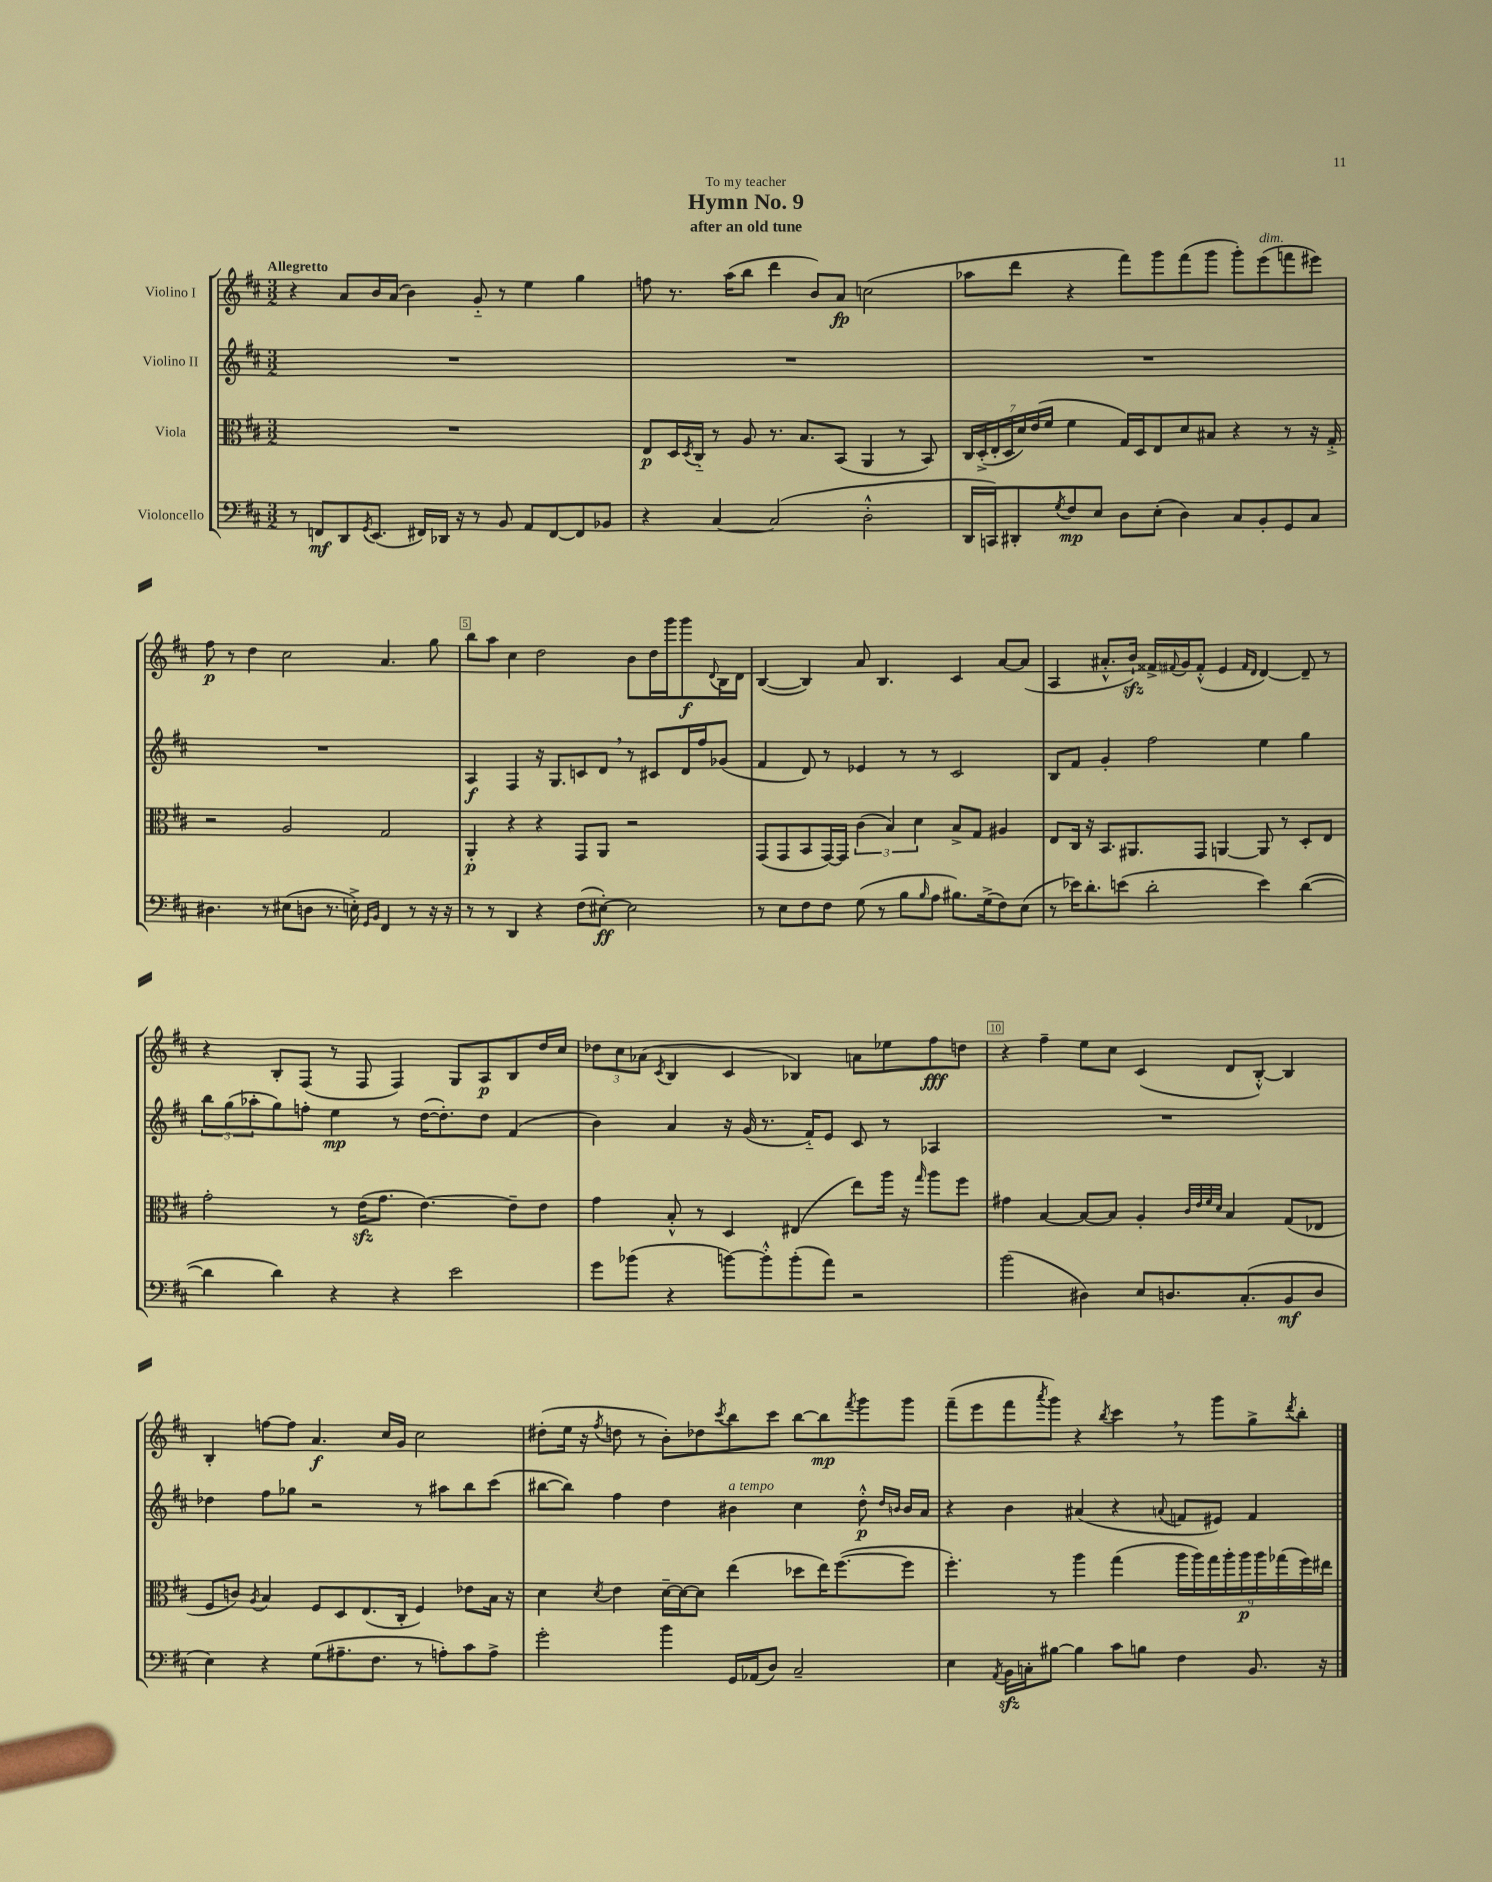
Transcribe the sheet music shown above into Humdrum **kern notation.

**kern	**kern	**kern	**kern
*staff4	*staff3	*staff2	*staff1
*clefF4	*clefC3	*clefG2	*clefG2
*k[f#c#]	*k[f#c#]	*k[f#c#]	*k[f#c#]
*M3/2	*M3/2	*M3/2	*M3/2
8r	1.r	1.r	4r
8FF	.	.	.
8DD	.	.	8a
8qGG	.	.	.
(8.EE	.	.	16b
.	.	.	(16a
.	.	.	4b)
16FF#)	.	.	.
16DD-	.	.	.
16r	.	.	.
8r	.	.	8g'~
8BB	.	.	8r
8AA	.	.	4ee
[8FF#	.	.	.
8FF#]	.	.	4gg
8BB-	.	.	.
=	=	=	=
4r	8E	1.r	8ff
.	16D	.	8.r
.	8qD	.	.
.	16C#'~	.	.
[4C#	8r	.	.
.	.	.	(16aa
.	8A	.	8bb
(2C#]	8.r	.	4ddd
.	8.B	.	.
.	.	.	8b)
.	(8BB	.	8a
2D'^^	4AA	.	(2cc
.	8r	.	.
.	8BB)	.	.
=	=	=	=
16DD	28C#	1.r	8aa-
.	(28D'^	.	.
16CC)	.	.	.
.	28E'	.	.
.	28D	.	.
8DD#'	.	.	8ddd
.	28d)	.	.
.	(28e	.	.
.	28f#	.	.
8qG	.	.	.
8F#	4f#	.	4r
8E	.	.	.
8D	16G)	.	8fff#)
.	16D	.	.
(8E'	8E	.	8ggg
4D)	8d	.	(8fff#
.	8B#	.	8ggg
8C#	4r	.	8ggg')
8BB'	.	.	(8eee
8GG	8r	.	8fff
8C#	16r	.	8eee#)
.	16G'^	.	.
=	=	=	=
4.D#	2r	1.r	8ff#
.	.	.	8r
.	.	.	4dd
8r	.	.	.
(8E#	2A	.	2cc#
8D	.	.	.
8.r	.	.	.
16E'^)	.	.	.
16qqGG	.	.	.
16qqBB	.	.	.
4FF#	2G	.	4.a
8r	.	.	.
16r	.	.	8gg
16r	.	.	.
=	=	=	=
8r	4AA'	4A	8bb
8r	.	.	8aa
4DD	4r	4F#	4cc#
4r	4r	16r	2dd
.	.	8.G	.
(8F#	8GG	8c	.
[8E#')	8AA	8d	.
2E#]	2r	8r	8b
.	.	8c#	16dd
.	.	.	16ggg
.	.	16d	8ggg
.	.	16ff#	.
.	.	.	8qqd
.	.	(8g-	16B
.	.	.	16d
=	=	=	=
8r	(8GG	4f#	([4B
8E	8GG	.	.
8F#	8BB	8d)	4B])
8F#	[16GG)	8r	.
.	16GG]	.	.
(8G	(6c#	4e-	8a
8r	.	.	4.B
.	6B)	.	.
8B	.	8r	.
.	6d	.	.
16qqB	.	.	.
8A	.	8r	.
8.B#)	8B^	2c#	4c#
.	8G	.	.
(16G^	.	.	.
8F#)	4A#	.	[8a
(8E	.	.	(8a]
=	=	=	=
8r	8E	8B	4A
16e-)	16C#	8f#	.
8.d'	16r	.	.
.	8.BB	4g'	8.a#'^^
(8e	.	.	.
.	8.AA#	.	16b`)
2d'	.	2ff#	16f##^
.	.	.	8qqf#
.	.	.	16g
.	8GG	.	(8f#'^^
.	[4AA	.	4e
.	.	.	16qqf#
.	.	.	16qqd
4e)	8AA]	4ee	[4d)
.	8r	.	.
([4d	8D'	4gg	8d~]
.	8E	.	8r
=	=	=	=
4d]	2g'	12bb	4r
.	.	(12gg	.
.	.	12aa-'	.
4d)	.	8gg)	8B'
.	.	8ff'	(8F#
4r	8r	4ee	8r
.	(16e	.	8F#
.	8.g	.	.
4r	.	8r	4F#)
.	[4.e)	([16dd	.
.	.	8.dd'])	.
2e	.	.	8G
.	.	8dd	8A
.	8e~]	(4f#	8B
.	8e	.	16dd
.	.	.	16cc#
=	=	=	=
8g	4g	4b)	12dd-
.	.	.	12cc#
(8b-	.	.	.
.	.	.	(12a-
.	.	.	8qc#
4r	8B'^^	4a	4B
.	8r	.	.
[8b)	4D	16r	4c#
.	.	(16g	.
8b'^^]	.	8.r	.
(8b'	(4E#	.	4B-)
.	.	16f#'~)	.
8a)	.	8e	.
2r	8ee)	8c#	8a
.	16aa	8r	8ee-
.	16r	.	.
.	16qqgg	.	.
.	8aa	4A-	8ff#
.	8ff#	.	8dd
=	=	=	=
(2b	4g#	1.r	4r
.	[4B	.	4ff#~
4D#)	8B_	.	8ee
.	8B]	.	8cc#
8E	4A'	.	(4c#
8.D	.	.	.
.	32qqc#	.	.
.	32qqe	.	.
.	32qqf#	.	.
.	32qqd	.	.
.	4B	.	8d
(8.C#'	.	.	.
.	.	.	[8B'^^)
8BB	(8G	.	4B]
8D	8E-	.	.
=	=	=	=
4E)	8F#	4dd-	4B'
.	8c)	.	.
.	8qA	.	.
4r	4B	8ff#	[8ff
.	.	8gg-	8ff]
(8G	8F#	2r	4.a
8.A#~	8D	.	.
.	(8.E	.	.
8.F#	.	.	.
.	.	.	16cc#
.	16C#'	.	16g
8r	4F#)	8r	2cc#
8A')	.	8aa#	.
8c#	8e-	8bb	.
8A^	16B	(8ccc#	.
.	16r	.	.
=	=	=	=
2g'	4d	[8bb#	(8dd#'
.	.	8bb#])	16ee
.	.	.	16r
.	8qd	.	8qff#
.	4e	4ff#	8dd
.	.	.	8r
4b	[16d~	4dd	8b')
.	16d_	.	.
.	8d]	.	8dd-
.	.	.	8qccc#
16GG	(4ee	4b#	8bb
(16AA-	.	.	.
8D)	.	.	8ccc#
2C#~	8dd-	4cc#	[8bb
.	16ee)	.	8bb]
.	([8.ff#	.	.
.	.	.	8qfff#
.	.	8dd'^^	8ggg
.	.	16qqdd	.
.	.	16qqb	.
.	8ff#]	16b	8ggg
.	.	16a	.
=	=	=	=
4E	4.ff#')	4r	(8fff#~
.	.	.	8eee
8qAA	.	.	.
16BB	.	4b	8fff#
16C'	.	.	.
.	.	.	8qaaa
[8B#	8r	.	8ggg)
4B#]	4aa	(4a#	4r
.	.	.	8qbb
8c#	(4gg	4r	4ccc#
8B	.	.	.
.	.	8qqa	.
4F#	18aa	8f	8r
.	18aa)	.	.
.	18gg	.	.
.	.	8e#)	8ggg
.	18aa'	.	.
.	18aa	.	.
8.BB	.	4f	8gg^
.	18aa	.	.
.	(18gg-	.	.
.	.	.	8qddd
.	.	.	8bb'
.	18ff#)	.	.
16r	.	.	.
.	18ee#	.	.
==	==	==	==
*-	*-	*-	*-
